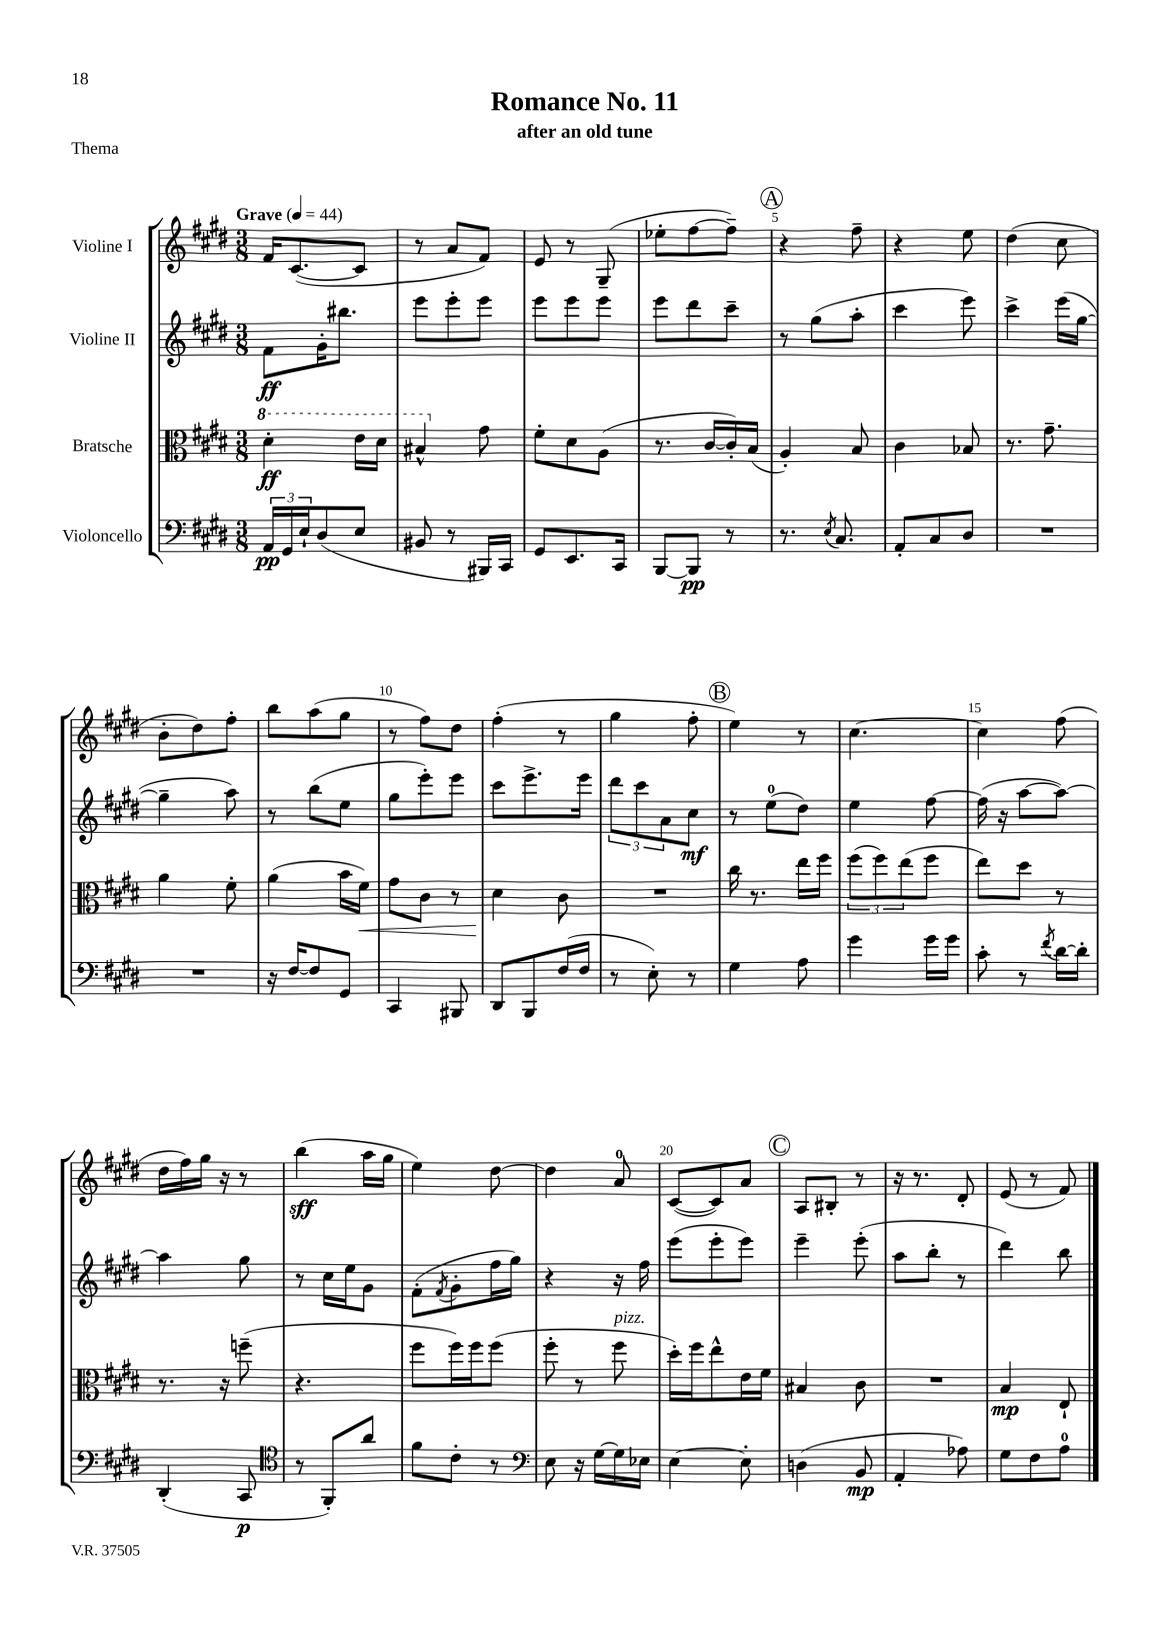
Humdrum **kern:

**kern	**kern	**kern	**kern
*staff4	*staff3	*staff2	*staff1
*clefF4	*clefC3	*clefG2	*clefG2
*k[f#c#g#d#]	*k[f#c#g#d#]	*k[f#c#g#d#]	*k[f#c#g#d#]
*M3/8	*M3/8	*M3/8	*M3/8
*MM44	*MM44	*MM44	*MM44
24AA/LL	4dd#'\	8f#\L	16f#/LK
24GG#/	.	.	.
.	.	.	([8.c#/
24E`/J	.	.	.
(8D#/	.	16g#'\K	.
.	.	8.bb#\J	.
8E/J	16ee\LL	.	8c#/]J
.	16dd#\JJ	.	.
=	=	=	=
8BB#/	4b#^^/	8eee\L	8r
8r	.	8eee'\	8a/L
16BBB#/LL)	8g#\	8eee\J	8f#/J)
16CC#/JJ	.	.	.
=	=	=	=
8GG#/L	8f#'\L	8eee\L	8e/
8.EE/	8d#\	8eee\	8r
.	(8A\J	8eee\J	(8G#~/
16CC#/Jk	.	.	.
=	=	=	=
[8BBB/L	8.r	8eee\L	8ee-'\L
8BBB/]J	.	8ddd#\	[8ff#\
.	[16c#/LL	.	.
8r	16c#'/])	8ccc#~\J	8ff#~\]J)
.	(16B/JJ	.	.
=	=	=	=
8.r	4A'/)	8r	4r
.	.	(8gg#\L	.
8qE/	.	.	.
8.C#/	.	.	.
.	8B/	8aa'\J	8ff#~\
=	=	=	=
8AA'/L	4c#\	4ccc#\	4r
8C#/	.	.	.
8D#/J	8B-/	8eee\)	8ee\
=	=	=	=
4.r	8.r	4ccc#^\	(4dd#\
.	8.g#~\	.	.
.	.	(16eee\LL	8cc#\
.	.	[16gg#\JJ	.
=	=	=	=
4.r	4a\	4gg#~\]	8b'\L
.	.	.	8dd#\)
.	8f#'\	8aa\)	8ff#'\J
=	=	=	=
16r	(4a\	8r	8bb\L
[16F#/LK	.	.	.
8F#/]	.	(8bb\L	(8aa\
8GG#/J	16b\LL	8ee\J	8gg#\J
.	16f#\JJ)	.	.
=	=	=	=
4CC#/	8g#\L	8gg#\L	8r
.	8c#\J	8eee'\)	8ff#\L)
8BBB#/	8r	8eee\J	8dd#\J
=	=	=	=
8DD#/L	4d#\	8ccc#\L	(4ff#'\
8BBB/	.	8.eee^\	.
(16F#/L	8c#\	.	8r
16F#/JJ	.	16eee\Jk	.
=	=	=	=
8r	4.r	12ddd#\L	4gg#\
.	.	12ccc#\	.
8E'\)	.	.	.
.	.	12a\	.
8r	.	8cc#\J	8ff#'\
=	=	=	=
4G#\	16cc#\	8r	4ee\)
.	8.r	.	.
.	.	(8ee\L	.
8A\	16ee\LL	8dd#\J)	8r
.	16ff#\JJ	.	.
=	=	=	=
4g#\	(12ff#\L	4ee\	[4.cc#\
.	12ff#\)	.	.
.	(12ee\	.	.
16g#\LL	8ff#\J	[8ff#\	.
16g#\JJ	.	.	.
=	=	=	=
8c#'\	8ee\L)	(16ff#\]	4cc#\]
.	.	16r	.
8r	8dd#\J	[8aa\L	.
8qf#/	.	.	.
[16d#\LL	8r	8aa\_J)	(8ff#\
16d#'\]JJ	.	.	.
=	=	=	=
(4DD#'/	8.r	4aa\]	16dd#\LL
.	.	.	16ff#\)
.	.	.	16gg#\JJ
.	16r	.	16r
8CC#/	(8ff~\	8gg#\	8r
=	=	=	=
*clefC4	*	*	*
8r	4.r	8r	(4bb\
8FF#'/L)	.	16cc#\LL	.
.	.	16ee\J	.
8a/J	.	8g#\J	16aa\LL
.	.	.	16gg#\JJ
=	=	=	=
8f#\L	8ff#\L	(8f#'\L	4ee\)
.	.	8qf#/	.
8c#'\J	16ff#\L)	8g#'\	.
.	16ff#\J	.	.
8r	(8ff#\J	16ff#\L	[8dd#\
.	.	16gg#\JJ)	.
=	=	=	=
*clefF4	*	*	*
8E\	8ff#'\	4r	4dd#\]
16r	8r	.	.
[16G#\LL	.	.	.
16G#\]	8ff#\	16r	8a/
16E-\JJ	.	16ff#\	.
=	=	=	=
[4E\	16dd#'\LL)	(8eee\L	([8c#/L
.	16ff#\J	.	.
.	8ee^^\	8eee'\	8c#/])
8E'\]	16e\L	8eee\J)	8a/J
.	16f#\JJ	.	.
=	=	=	=
(4D\	4B#/	4eee~\	8A/L
.	.	.	8B#'/J
8BB/	8c#\	(8eee'\	8r
=	=	=	=
4AA'/	4.r	8aa\L	16r
.	.	.	8.r
.	.	8bb'\J	.
8A-\)	.	8r	8d#'/
=	=	=	=
8G#\L	4B/	4ddd#\)	(8e/
8F#\	.	.	8r
8A\J	8E`/	8bb\	8f#/)
==	==	==	==
*-	*-	*-	*-
